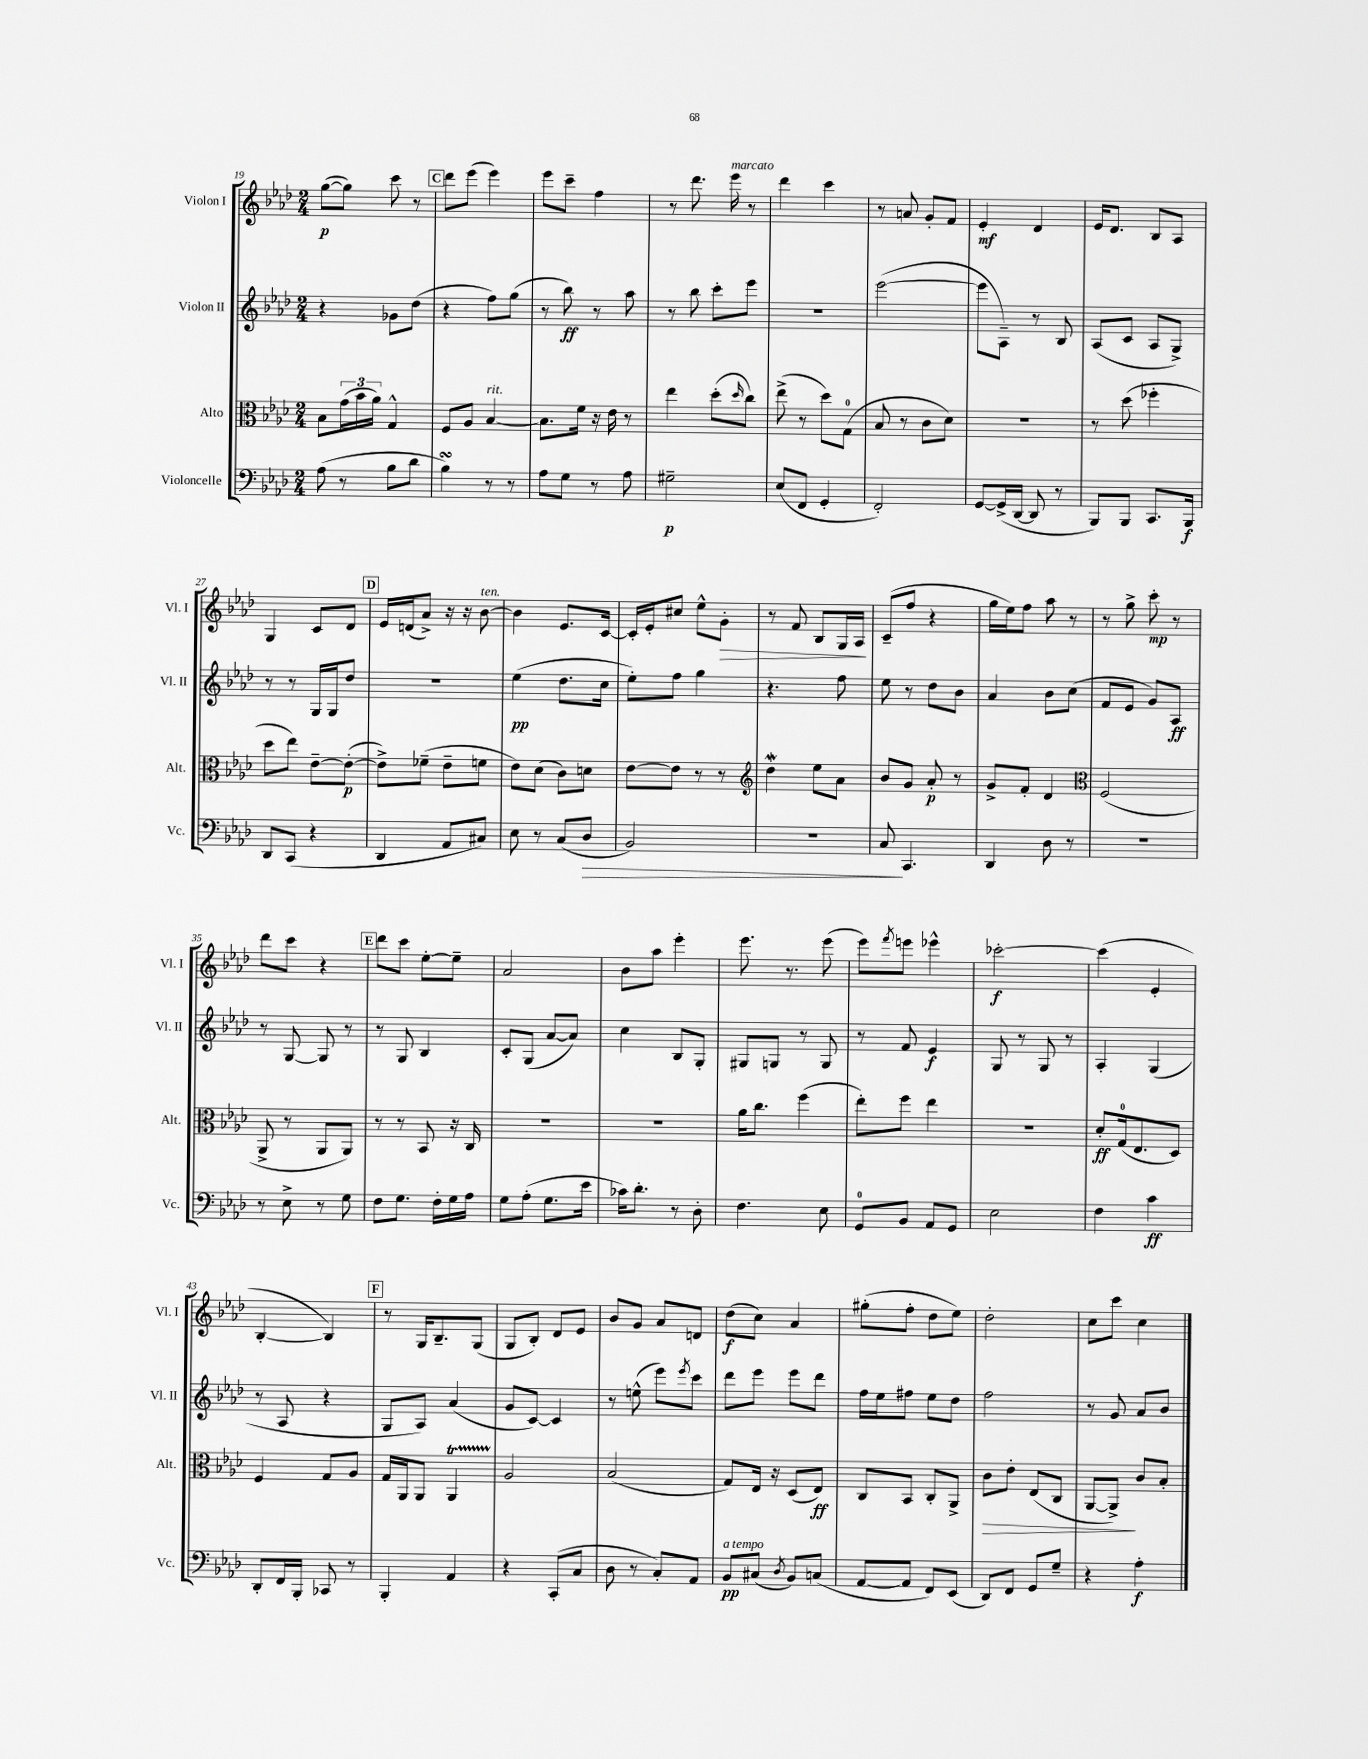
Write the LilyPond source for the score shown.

<<
\new StaffGroup <<
\new Staff = "s0" \with { instrumentName = "Violon I" shortInstrumentName = "Vl. I" } {
    \clef treble \key aes \major \numericTimeSignature \time 2/4
    g''8~\p( g''8) c'''8 r8 |
    \mark \markup { \box "C" } des'''8 ees'''8( ees'''4) |
    ees'''8 c'''8-- f''4 |
    r8 des'''8. ees'''16^\markup { \italic "marcato" } r8 |
    des'''4 c'''4 |
    r8 a'8 g'8-. f'8 |
    ees'4-.\mf des'4 |
    ees'16 des'8. bes8 aes8 |
    g4 c'8 des'8 |
    \mark \markup { \box "D" } ees'16 d'16( aes'8->) r16 r16 bes'8~^\markup { \italic "ten." } |
    bes'4 ees'8. c'16~ |
    c'16-. ees'16-. cis''8 ees''8-^ g'8-.\> |
    r8 f'8 bes8 g16 aes16\! |
    c'8--( f''8 r4 |
    g''16 ees''16) f''8 aes''8 r8 |
    r8 g''8-> c'''8-.\mp r8 |
    des'''8 c'''8 r4 |
    \mark \markup { \box "E" } des'''8 c'''8 ees''8~-. ees''8-- |
    aes'2 |
    bes'8 aes''8 ees'''4-. |
    ees'''8. r8. ees'''8( |
    ees'''8) \acciaccatura { f'''8 } e'''8 ees'''4-^ |
    ces'''2~-.\f |
    ces'''4( ees'4-. |
    bes4~-. bes4) |
    \mark \markup { \box "F" } r8 g16 bes8.-- g8( |
    g8 bes8-.) des'8 ees'8 |
    bes'8 g'8 aes'8 d'8 |
    des''8\f( c''8) aes'4 |
    gis''8-.( f''8-. des''8 ees''8) |
    des''2-. |
    c''8 c'''8 c''4 \bar "|." |
}
\new Staff = "s1" \with { instrumentName = "Violon II" shortInstrumentName = "Vl. II" } {
    \clef treble \key aes \major \numericTimeSignature \time 2/4
    r4 ges'8 des''8( |
    \mark \markup { \box "C" } r4 f''8) g''8( |
    r8 bes''8\ff) r8 aes''8 |
    r8 bes''8 c'''8-. ees'''8 |
    r2 |
    ees'''2~( |
    ees'''8 aes8--) r8 bes8 |
    aes8( c'8 aes8 g8->) |
    r8 r8 g16 g16 des''8 |
    \mark \markup { \box "D" } r2 |
    ees''4\pp( des''8. c''16 |
    ees''8-.) f''8 g''4 |
    r4. f''8 |
    ees''8 r8 des''8 bes'8 |
    aes'4 bes'8 c''8( |
    f'8 ees'8 g'8) aes8\ff |
    r8 g8~ g8 r8 |
    \mark \markup { \box "E" } r8 g8 bes4 |
    c'8-. g8( aes'8~ aes'8) |
    c''4 bes8 g8-. |
    gis8 g8 r8 g8 |
    r8 f'8 ees'4\f |
    g8 r8 g8 r8 |
    aes4-. g4( |
    r8 aes8 r4 |
    \mark \markup { \box "F" } g8 aes8) aes'4( |
    g'8 c'8~) c'4 |
    r8 e''8-^( ees'''8) \acciaccatura { ees'''8 } c'''8 |
    des'''8 ees'''8 ees'''8 des'''8 |
    f''16 ees''16 fis''8 ees''8 des''8 |
    f''2 |
    r8 g'8 aes'8 bes'8 \bar "|." |
}
\new Staff = "s2" \with { instrumentName = "Alto" shortInstrumentName = "Alt." } {
    \clef alto \key aes \major \numericTimeSignature \time 2/4
    bes8 \tuplet 3/2 { g'16( bes'16 aes'16) } g4-^ |
    \mark \markup { \box "C" } f8 aes8 bes4~^\markup { \italic "rit." } |
    bes8. f'16 r16 ees'16 r8 |
    ees''4 des''8-.( \grace { des''16 } c''8) |
    ees''8->( r8 des''8) g8-0( |
    bes8 r8 c'8 des'8) |
    R2 |
    r8 des''8( fes''4-. |
    des''8 ees''8) ees'8~-- ees'8~-.\p( |
    \mark \markup { \box "D" } ees'8->) fes'8--( ees'8-- f'8 |
    ees'8) des'8( c'8) d'8 |
    ees'8~ ees'8 r8 r8 |
    \clef treble des''4\mordent ees''8 aes'8 |
    bes'8 g'8 aes'8-.\p r8 |
    g'8-> f'8-. des'4 |
    \clef alto f2( |
    aes,8-> r8 aes,8 aes,8) |
    \mark \markup { \box "E" } r8 r8 bes,8 r16 c16 |
    R2 |
    R2 |
    aes'16 c''8. f''4( |
    ees''8-.) f''8 ees''4 |
    r2 |
    des'8-.\ff g16-0( ees8. des8) |
    f4 g8 aes8 |
    \mark \markup { \box "F" } g16 aes,16 aes,8 aes,4\startTrillSpan |
    aes2\stopTrillSpan |
    bes2( |
    g8) ees16 r16 des8( ees8\ff) |
    c8 bes,8 c8-. aes,8-> |
    c'8\> ees'8-. ees8( c8 |
    aes,8~ aes,8->\!) c'8 bes8-. \bar "|." |
}
\new Staff = "s3" \with { instrumentName = "Violoncelle" shortInstrumentName = "Vc." } {
    \clef bass \key aes \major \numericTimeSignature \time 2/4
    aes8( r8 bes8 des'8 |
    \mark \markup { \box "C" } bes4\turn) r8 r8 |
    aes8 g8 r8 aes8 |
    gis2--\p |
    ees8( f,8 g,4-. |
    f,2-.) |
    g,8~ g,16->( des,16~ des,8 r8 |
    bes,,8) bes,,8 c,8. bes,,16\f |
    des,8 c,8( r4 |
    \mark \markup { \box "D" } des,4 aes,8 cis8) |
    ees8 r8 c8( des8\> |
    bes,2) |
    R2 |
    c8\! c,4. |
    des,4 des8 r8 |
    r2 |
    r8 ees8-> r8 g8 |
    \mark \markup { \box "E" } f8 g8. f16-. g16 aes16 |
    g8 aes8-.( g8. ees'16 |
    ces'16) des'8.-. r8 des8-. |
    f4. ees8 |
    g,8-0 bes,8 aes,8 g,8 |
    ees2 |
    f4 c'4\ff |
    des,8-. f,16 bes,,16-. ces,8 r8 |
    \mark \markup { \box "F" } bes,,4-. aes,4 |
    r4 c,8-.( c8 |
    des8 r8 c8-.) aes,8 |
    bes,8\pp^\markup { \italic "a tempo" } cis8( \acciaccatura { des8 } bes,8) c8( |
    aes,8~ aes,8 f,8) ees,8( |
    des,8) f,8 g,8 g8-- |
    r4 aes4-.\f \bar "|." |
}
>>
>>
\layout { \context { \Score currentBarNumber = #19 } }
